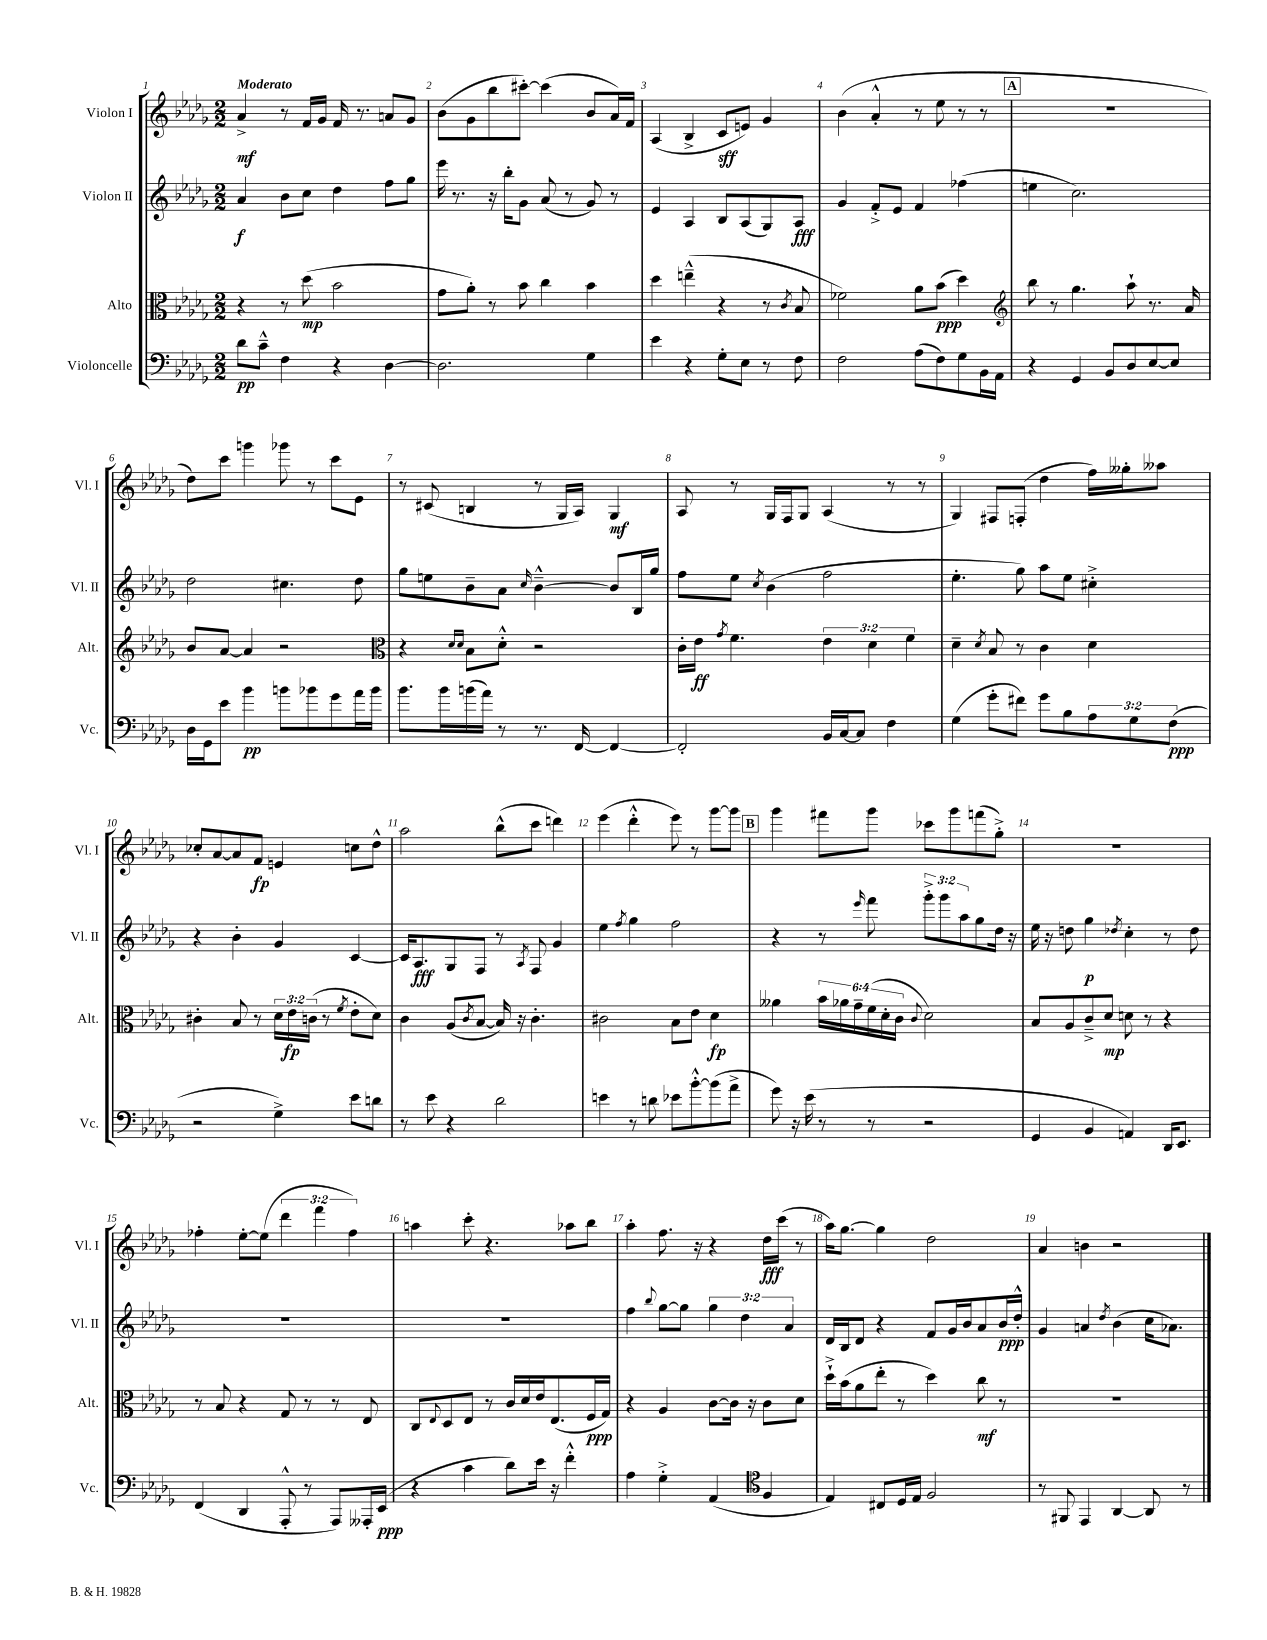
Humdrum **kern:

**kern	**kern	**kern	**kern
*staff4	*staff3	*staff2	*staff1
*clefF4	*clefC3	*clefG2	*clefG2
*k[b-e-a-d-g-]	*k[b-e-a-d-g-]	*k[b-e-a-d-g-]	*k[b-e-a-d-g-]
*M2/2	*M2/2	*M2/2	*M2/2
8d-	4r	4a-	4a-^
8c~^^	.	.	.
4F	8r	8b-	8r
.	(8dd-	8cc	16f
.	.	.	16g-
4r	2b-	4dd-	16f
.	.	.	8.r
[4D-	.	8ff	8a
.	.	8gg-	8g-
=	=	=	=
2.D-]	8g-	16eee-	(8b-
.	.	8.r	.
.	8a-')	.	8g-
.	8r	16r	8bb-
.	.	16bb-'	.
.	8b-	8g-	[8ccc#')
.	4cc	(8a-	(4ccc#]
.	.	8r	.
4G-	4b-	8g-)	8b-
.	.	8r	16a-)
.	.	.	16f
=	=	=	=
4e-	4dd-	4e-	(4A-
4r	(4ee~^^	4A-	4B-^
8G-'	4r	8B-	8c
8E-	.	(8A-	8e)
8r	8r	8G-)	4g-
.	8qc	.	.
8F	8B-	8A-	.
=	=	=	=
2F	2f-)	4g-	(4b-
.	.	8f'^	4a-'^^
.	.	8e-	.
(8A-	8a-	4f	8r
8F)	(8b-	.	8ee-
8G-	4dd-)	(4ff-	8r
16BB-	.	.	8r
16AA-	.	.	.
=	=	=	=
*	*clefG2	*	*
4r	8bb-	4ee	1r
.	8r	.	.
4GG-	4.gg-	2.cc)	.
8BB-	.	.	.
8D-	8aa-`	.	.
[8E-	8.r	.	.
8E-]	.	.	.
.	16a-	.	.
=	=	=	=
16D-	8b-	2dd-	8dd-)
16GG-	.	.	.
8e-	[8a-	.	8ccc
4b-	4a-]	.	4ggg
8b	2r	4.cc#	8ggg-
8b-	.	.	8r
8g-	.	.	8ccc
16a-	.	8dd-	8e-
16b-	.	.	.
=	=	=	=
*	*clefC3	*	*
8.b-	4r	8gg-	8r
.	.	8ee	(8c#
16b-	.	.	.
.	16qqd-	.	.
.	16qqd-	.	.
(16b	8B-	8b-~	4B
16a-)	.	.	.
8r	8d-'^^	8a-	.
.	.	16qqcc	.
8.r	2r	[4b-~^^	8r
.	.	.	16G-
[16FF	.	.	16A-)
4FF_	.	8b-]	4G-
.	.	16B-	.
.	.	16gg-	.
=	=	=	=
2FF']	16c'	8ff	8A-
.	16e-	.	.
.	8qg-	.	.
.	4.f	8ee-	8r
.	.	8qcc	.
.	.	(4b-	16G-
.	.	.	16F
.	.	.	8G-
16BB-	6e-	2ff	(4A-
[16C	.	.	.
8C]	.	.	.
.	6d-	.	.
4F	.	.	8r
.	6f	.	.
.	.	.	8r
=	=	=	=
(4G-	4d-~	4.ee-'	4G-)
.	8qd-	.	.
8g-'	8B-	.	8F#
8f#)	8r	8gg-)	(8F'
8g-	4c	8aa-	4dd-
8B-	.	8ee-	.
12A-	4d-	4cc#'^	16ff)
.	.	.	16gg--'
12G-	.	.	.
.	.	.	8aa--
(12F	.	.	.
=	=	=	=
2r	4c#'	4r	8cc-'
.	.	.	[8a-
.	8B-	4b-'	8a-]
.	8r	.	8f
4G-^)	24d-	4g-	4e
.	24e-	.	.
.	(24c	.	.
.	8r	.	.
.	8qf	.	.
8e-	8e-'	[4c	8cc
8d	8d-)	.	8dd-^^
=	=	=	=
8r	4c	16c]	2aa-
.	.	8.A-	.
8e-	.	.	.
4r	(8A-	8G-	.
.	8qc	.	.
.	[8B-	8F	.
2d-	16B-])	8r	(8bb-^^
.	16r	.	.
.	.	8qA-	.
.	4.c'	8F	8ccc
.	.	4g-	4ddd)
=	=	=	=
4e	2c#	4ee-	(4eee-
.	.	8qff	.
8r	.	4gg-	4ddd-'^^
8d	.	.	.
8e-	8B-	2ff	8eee-)
[8b-'^^	8e-	.	8r
(8b-]	4d-	.	[8ggg-
8a-^	.	.	8ggg-]
=	=	=	=
8g-)	4a--	4r	4ggg-
16r	.	.	.
(16e-	.	.	.
8r	24b-	8r	8fff#
.	24a-	.	.
.	24g-~	.	.
.	.	16qqeee-	.
8r	(24f	8fff	8ggg-
.	24d-'	.	.
.	24c	.	.
.	8qqc	.	.
2r	2d-)	12ggg-'^	8ccc-
.	.	12ggg-	.
.	.	.	8ggg-
.	.	12aa-	.
.	.	8gg-	(8fff
.	.	16dd-	8gg-'^)
.	.	16r	.
=	=	=	=
4GG-	8B-	16ee-	1r
.	.	16r	.
.	8A-	8dd	.
4BB-	8c~^	4gg-	.
.	8d-	.	.
.	.	8qdd-	.
4AA)	8d	4cc'	.
.	8r	.	.
16DD-	4r	8r	.
8.EE-	.	.	.
.	.	8dd-	.
=	=	=	=
(4FF	8r	1r	4ff-'
.	8B-	.	.
4DD-	4r	.	[8ee-'
.	.	.	(8ee-]
8AAA-'^^	8G-	.	6ddd-
8r	8r	.	.
.	.	.	6fff
8AAA-)	8r	.	.
.	.	.	6ff-)
16AAA--'	8E-	.	.
(16EE-	.	.	.
=	=	=	=
4r	8C	1r	4aa
.	8qqE-	.	.
.	8D-	.	.
4c	8E-	.	8ccc'
.	8r	.	4.r
8d-)	16c	.	.
.	16d-	.	.
16e-	16e-	.	.
16r	(8.E-	.	.
4f'^^	.	.	8aa-
.	16F	.	8bb-
.	16G-)	.	.
=	=	=	=
4A-	4r	4ff	4aa-'
.	.	8qqbb-	.
4G-'^	4A-	[8gg-	8.ff
.	.	8gg-]	.
.	.	.	16r
(4AA-	[8c	6gg-	4r
.	16c]	.	.
.	.	6dd-	.
.	16r	.	.
*clefC4	*	*	*
4F	8c	.	16dd-
.	.	.	(16ccc
.	.	6a-	.
.	8d-	.	8r
=	=	=	=
4E-)	16dd-`^	16d-	16aa-)
.	(16b-	16B-	[8.gg-
.	8a-	8d-	.
8C#	8ee-'	4r	4gg-]
16D-	8r	.	.
16E-	.	.	.
2F	4dd-)	8f	2dd-
.	.	16g-	.
.	.	16b-	.
.	8cc	8a-	.
.	8r	16b-	.
.	.	16dd-'^^	.
=	=	=	=
8r	1r	4g-	4a-
8FF#	.	.	.
4EE-	.	4a	4b
.	.	8qdd-	.
[4AA-	.	(4b-	2r
8AA-]	.	16cc	.
.	.	8.a-)	.
8r	.	.	.
==	==	==	==
*-	*-	*-	*-
